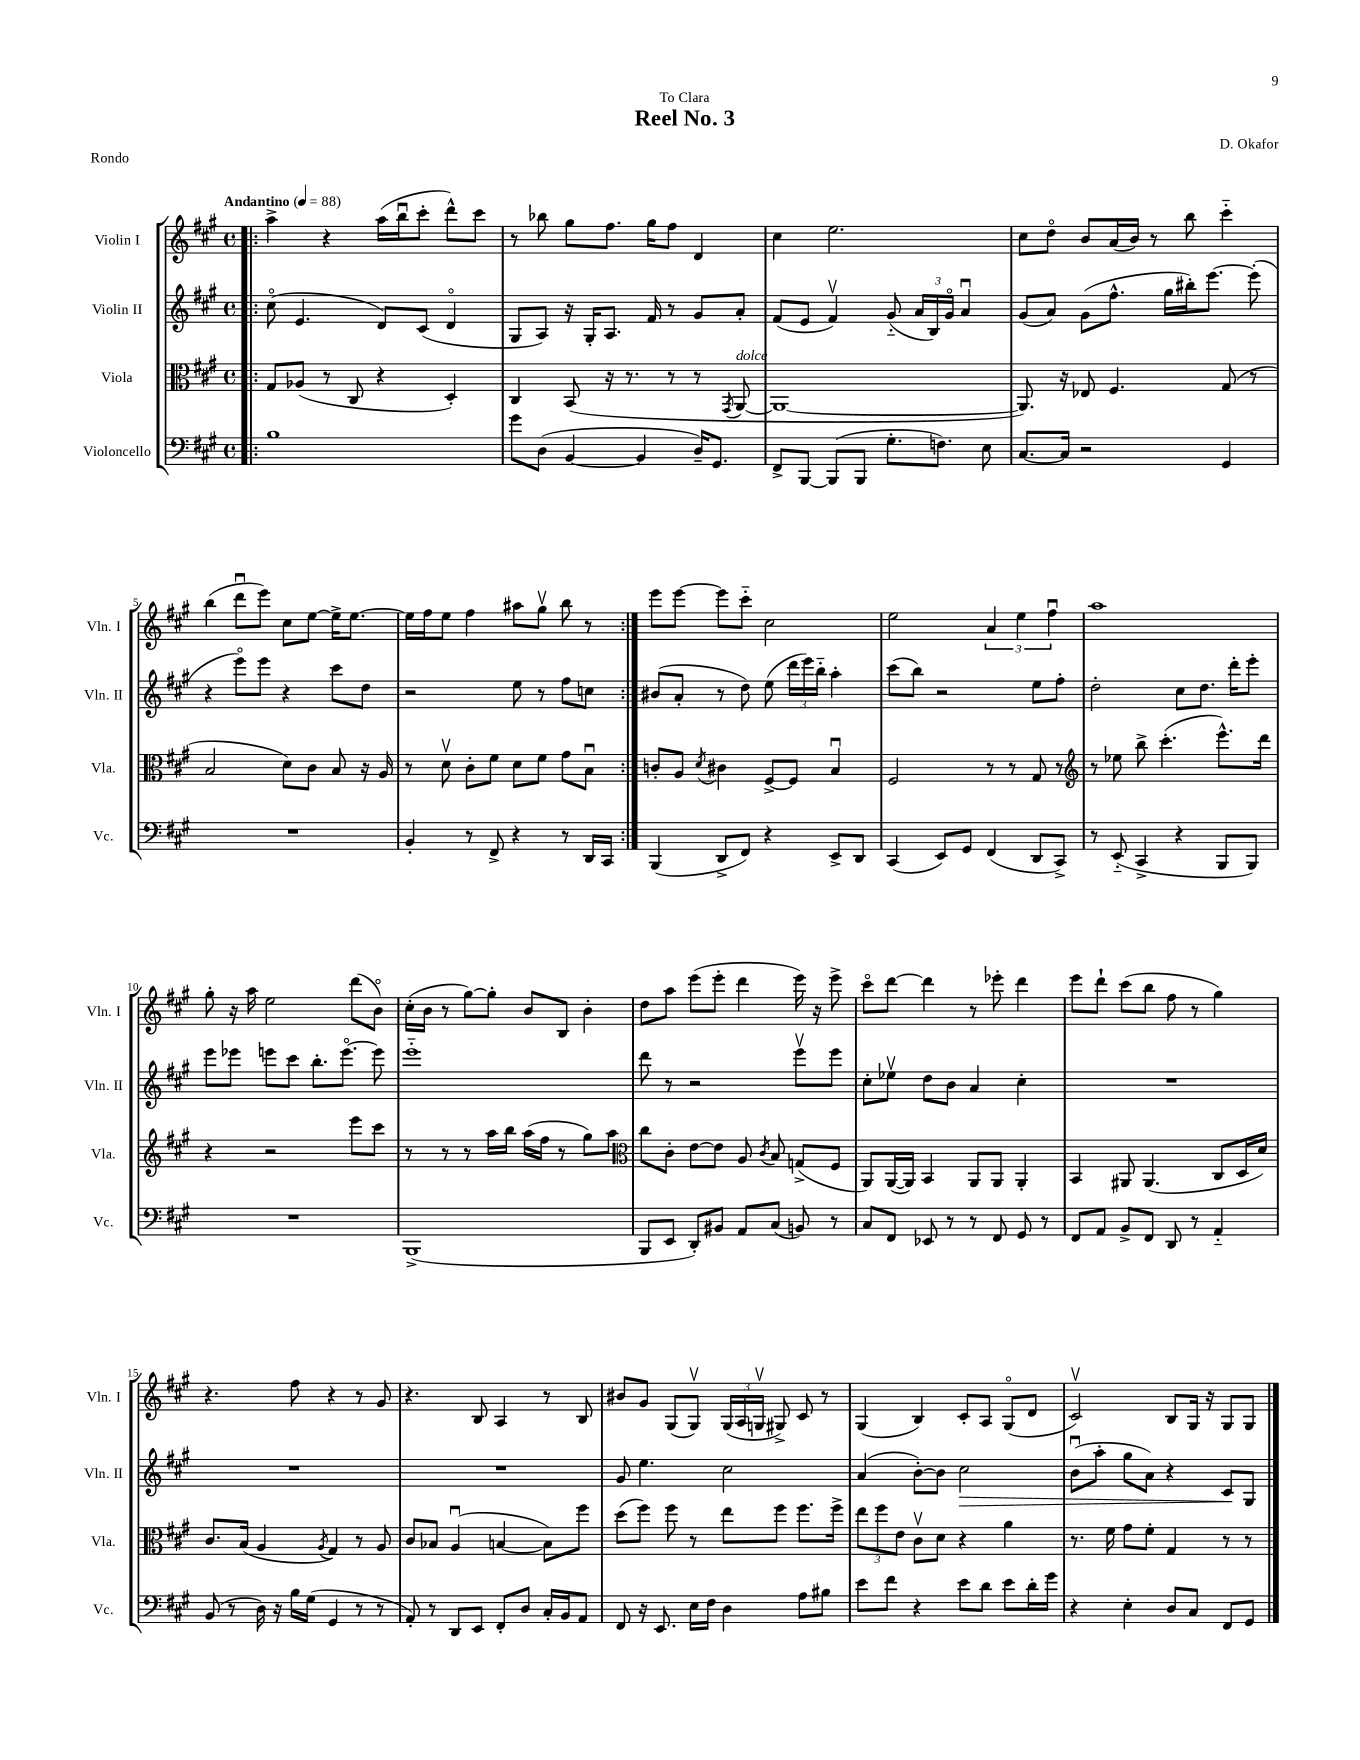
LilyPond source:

\header { title = "Reel No. 3" composer = "D. Okafor" dedication = "To Clara" piece = "Rondo" }
<<
\new StaffGroup <<
\new Staff = "s0" \with { instrumentName = "Violin I" shortInstrumentName = "Vln. I" } {
    \clef treble \key a \major \defaultTimeSignature \time 4/4 \tempo "Andantino" 4 = 88
    \autoBeamOff \repeat volta 2 { \bar ".|:" a''4-> r4 a''16[( b''16\downbow cis'''8]-. d'''8[-^) cis'''8] |
    r8 bes''8 gis''8[ fis''8.] gis''16[ fis''8] d'4 |
    cis''4 e''2. |
    cis''8[ d''8]\flageolet b'8[ a'16( b'16]) r8 b''8 cis'''4-_ |
    b''4( d'''8[\downbow e'''8]) cis''8[ e''8]~ e''16[-> e''8.]~ |
    e''16[ fis''16 e''8] fis''4 ais''8[ gis''8]\upbow b''8 r8 | }
    e'''8[ e'''8]~ e'''8[ cis'''8]-_ cis''2 |
    e''2 \tuplet 3/2 { a'4 e''4 fis''4\downbow } |
    a''1 |
    gis''8-. r16 a''16 e''2 d'''8[( b'8]\flageolet) |
    cis''16[-.( b'16] r8 gis''8[~) gis''8]-. b'8[ b8] b'4-. |
    d''8[ a''8] e'''8[( e'''8]-. d'''4 e'''16) r16 e'''8-> |
    cis'''8[\flageolet d'''8]~ d'''4 r8 ees'''8-. d'''4 |
    e'''8[ d'''8]-! cis'''8[( b''8] fis''8 r8 gis''4) |
    r4. fis''8 r4 r8 gis'8 |
    r4. b8 a4 r8 b8 |
    bis'8[ gis'8] gis8[( gis8]\upbow) \tuplet 3/2 { gis16[( a16 g16]\upbow } gis8->) cis'8 r8 |
    gis4( b4) cis'8[-. a8] gis8[\flageolet( d'8] |
    cis'2\upbow) b8[ gis16] r16 gis8[ gis8] \bar "|." |
}
\new Staff = "s1" \with { instrumentName = "Violin II" shortInstrumentName = "Vln. II" } {
    \clef treble \key a \major \defaultTimeSignature \time 4/4
    \autoBeamOff \repeat volta 2 { \bar ".|:" cis''8\flageolet( e'4. d'8[) cis'8]( d'4\flageolet |
    gis8[ a8]) r16 gis16[-. a8.] fis'16 r8 gis'8[ a'8]-. |
    fis'8[( e'8] fis'4\upbow) gis'8-_( \tuplet 3/2 { a'16[ b16) gis'16]\flageolet } a'4\downbow |
    gis'8[( a'8]) gis'8[( fis''8.]-^ gis''16[ bis''16-.) e'''8.]~ e'''8-.( |
    r4 e'''8[\flageolet) e'''8] r4 cis'''8[ d''8] |
    r2 e''8 r8 fis''8[ c''8] | }
    bis'8[( a'8]-. r8 d''8) e''8( \tuplet 3/2 { d'''16[ e'''16) b''16]-_ } a''4-. |
    cis'''8[( b''8]) r2 e''8[ fis''8]-. |
    d''2-. cis''8[ d''8.] d'''16[-. e'''8]-. |
    e'''8[ ees'''8] e'''8[ cis'''8] b''8.[-. e'''8.]~\flageolet e'''8 |
    e'''1-_ |
    d'''8 r8 r2 e'''8[\upbow e'''8] |
    cis''8[-. ees''8]\upbow d''8[ b'8] a'4 cis''4-. |
    R1 |
    R1 |
    R1 |
    gis'8 e''4. cis''2 |
    a'4( b'8[~-.) b'8] cis''2\> |
    b'8[\downbow( a''8]-. gis''8[ a'8]) r4 cis'8[\! gis8] \bar "|." |
}
\new Staff = "s2" \with { instrumentName = "Viola" shortInstrumentName = "Vla." } {
    \clef alto \key a \major \defaultTimeSignature \time 4/4
    \autoBeamOff \repeat volta 2 { \bar ".|:" gis8[ aes8]( r8 cis8 r4 d4-.) |
    cis4 b,8( r16 r8. r8 r8 \acciaccatura { gis,8 } a,8~^\markup { \italic "dolce" } |
    a,1~ |
    a,8.) r16 ees8 fis4. gis8( r8 |
    b2 d'8[) cis'8] b8 r16 a16 |
    r8 d'8\upbow cis'8[-. fis'8] d'8[ fis'8] gis'8[ b8]\downbow | }
    c'8[-. a8] \acciaccatura { d'8 } cis'4 fis8[~-> fis8] b4\downbow |
    fis2 r8 r8 gis8 r8 |
    \clef treble r8 ees''8 b''8-> cis'''4.-.( e'''8.[-^) d'''16] |
    r4 r2 e'''8[ cis'''8] |
    r8 r8 r8 a''16[ b''16] a''16[( fis''16] r8 gis''8[) a''8] |
    \clef alto cis''8[ cis'8]-. e'8[~ e'8] a8 \acciaccatura { cis'8 } b8 g8[->( fis8] |
    a,8[) a,16~( a,16]) b,4 a,8[ a,8] a,4-. |
    b,4 ais,8 ais,4.( cis8[ d16 d'16]) |
    cis'8.[ b16]( a4 \acciaccatura { a8 } gis4) r8 a8 |
    cis'8[ bes8] a4\downbow( b4~ b8[) fis''8] |
    d''8[( fis''8]) fis''8 r8 e''8[ fis''8] fis''8.[ fis''16]-> |
    \tuplet 3/2 { e''8[ fis''8 e'8] } cis'8[\upbow d'8] r4 a'4 |
    r8. fis'16 gis'8[ fis'8]-. gis4 r8 r8 \bar "|." |
}
\new Staff = "s3" \with { instrumentName = "Violoncello" shortInstrumentName = "Vc." } {
    \clef bass \key a \major \defaultTimeSignature \time 4/4
    \autoBeamOff \repeat volta 2 { \bar ".|:" b1 |
    gis'8[ d8]( b,4~ b,4 d16[--) gis,8.] |
    fis,8[-> b,,8]~ b,,8[( b,,8] gis8.[-. f8.]) e8 |
    cis8.[~ cis16] r2 gis,4 |
    R1 |
    b,4-. r8 fis,8-> r4 r8 d,16[ cis,16] | }
    b,,4( d,8[-> fis,8]) r4 e,8[-> d,8] |
    cis,4( e,8[) gis,8] fis,4( d,8[ cis,8]->) |
    r8 e,8-_( cis,4-> r4 b,,8[ b,,8]) |
    R1 |
    b,,1->( |
    b,,8[ e,8] d,8[-.) bis,8] a,8[ cis8]( b,8) r8 |
    cis8[ fis,8] ees,8 r8 r8 fis,8 gis,8 r8 |
    fis,8[ a,8] b,8[-> fis,8] d,8 r8 a,4-_ |
    b,8( r8 d16) r16 b16[ gis16]( gis,4 r8 r8 |
    a,8-.) r8 d,8[ e,8] fis,8[-. d8] cis16[-. b,16 a,8] |
    fis,8 r16 e,8. e16[ fis16] d4 a8[ bis8] |
    e'8[ fis'8] r4 e'8[ d'8] e'8[ d'16-. gis'16] |
    r4 e4-. d8[ cis8] fis,8[ gis,8] \bar "|." |
}
>>
>>
